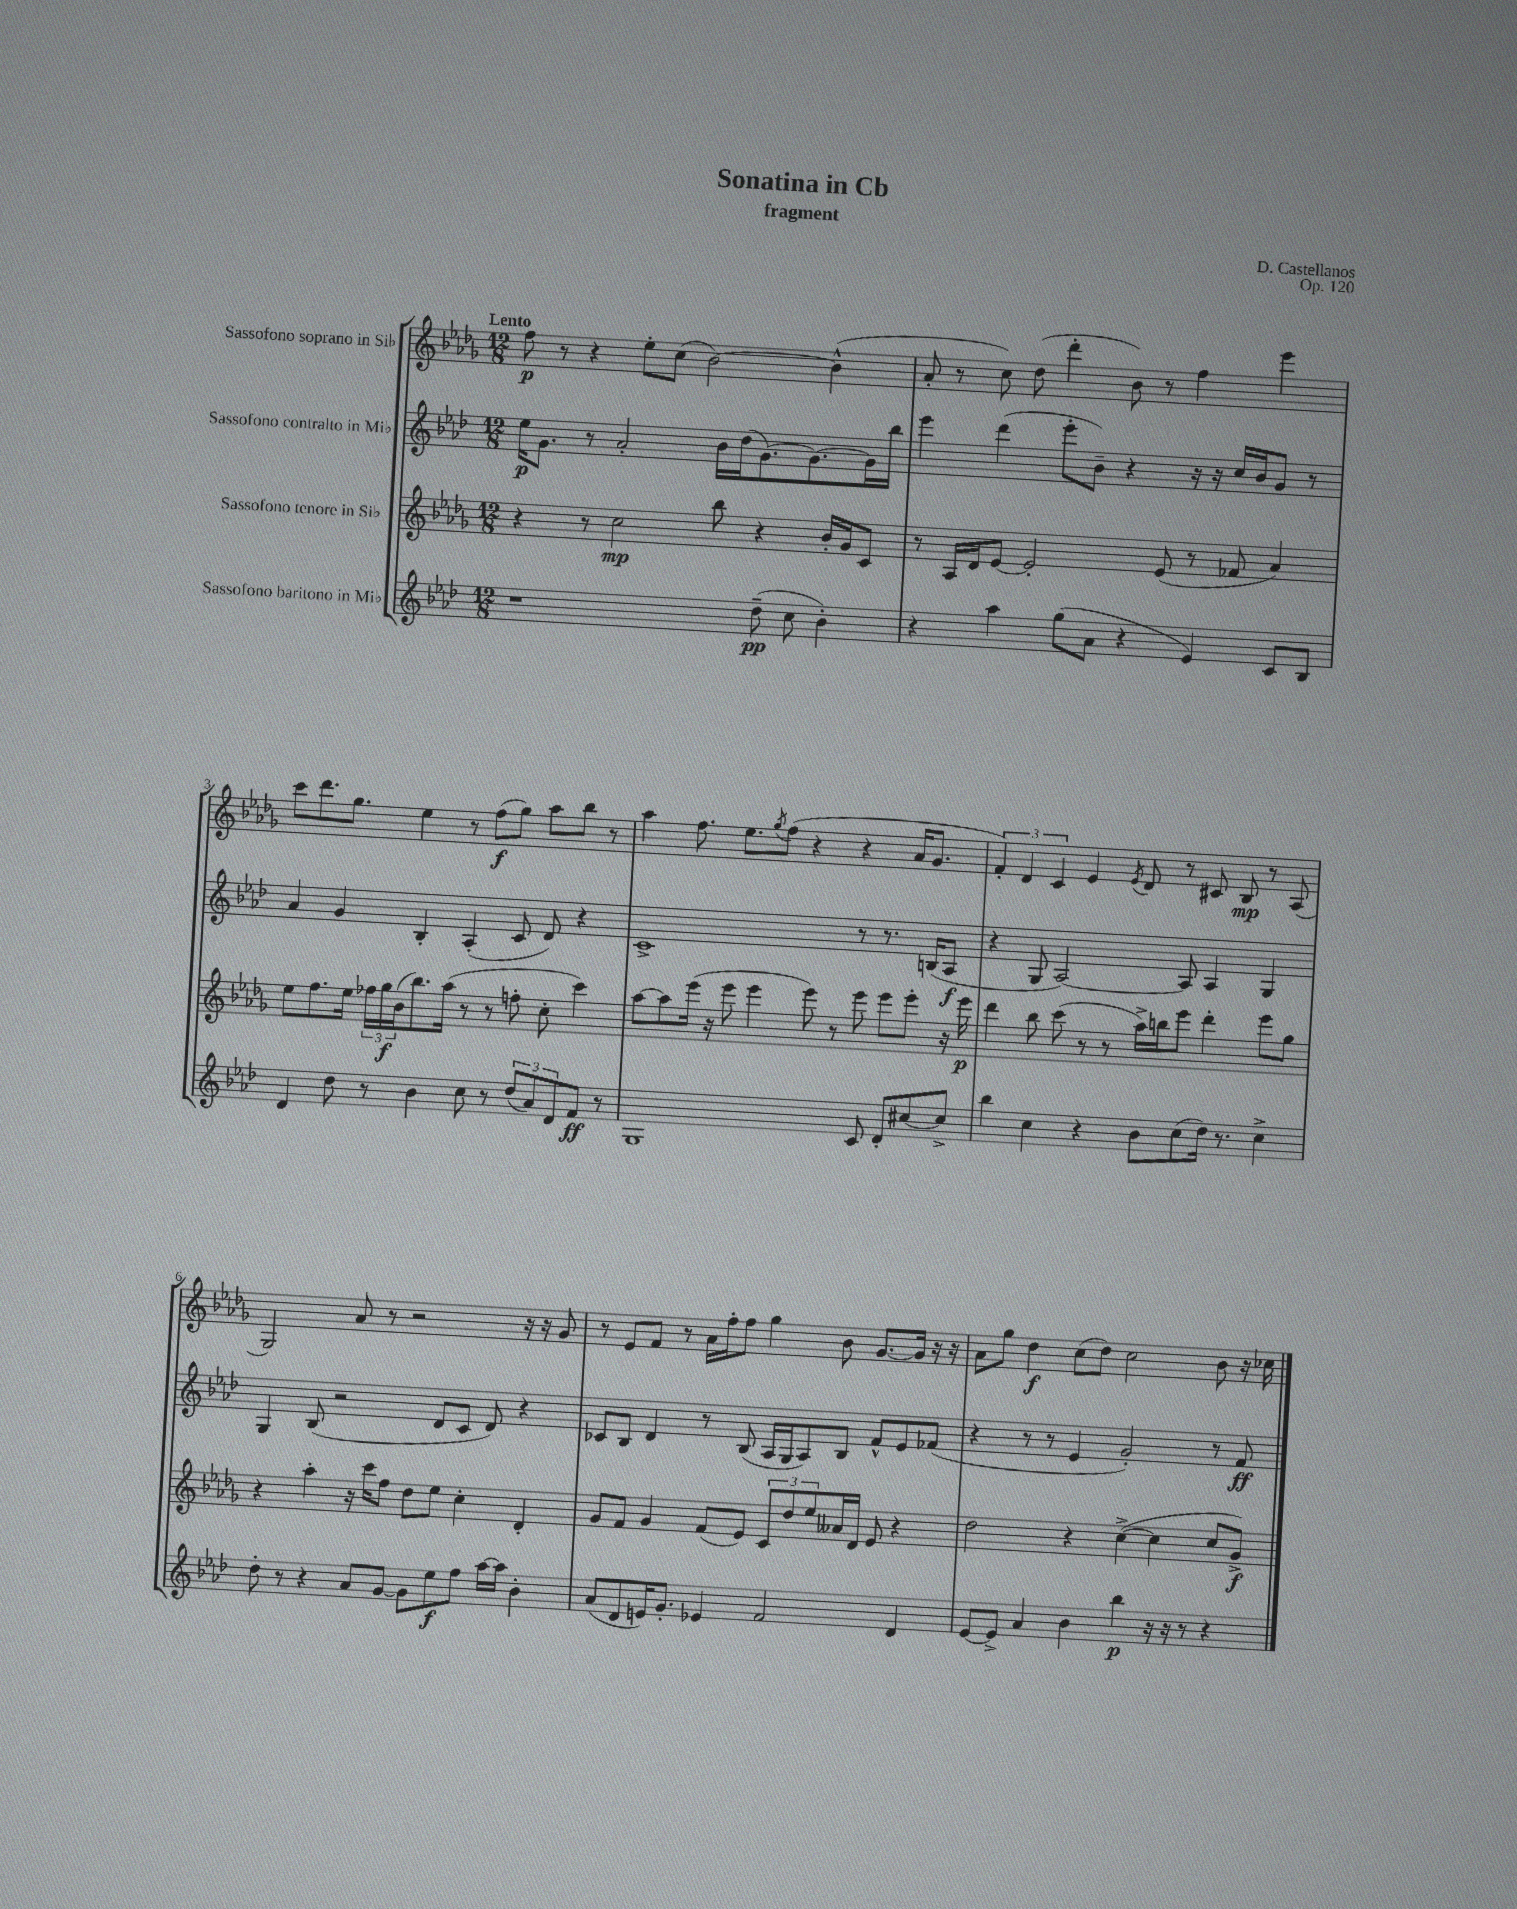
\header { title = "Sonatina in Cb" composer = "D. Castellanos" subtitle = "fragment" opus = "Op. 120" }
<<
\new StaffGroup <<
\new Staff = "s0" \with { instrumentName = "Sassofono soprano in Sib" } {
    \clef treble \key des \major \numericTimeSignature \time 12/8 \tempo "Lento"
    f''8\p r8 r4 ees''8-. c''8( bes'2~) bes'4-^( |
    aes'8-. r8 c''8) des''8( des'''4-. bes'8) r8 f''4 ees'''4 |
    c'''8 des'''8. ges''8. ees''4 r8 f''8\f( ges''8) aes''8 bes''8 r8 |
    aes''4 f''8. ees''8. \acciaccatura { ges''8 } f''8( r4 r4 aes'16 ges'8. |
    \tuplet 3/2 { f'4-.) des'4 c'4 } ees'4 \acciaccatura { ees'8 } des'8 r8 cis'8 bes8\mp r8 aes8( |
    ges2) aes'8 r8 r2 r16 r16 ges'8 |
    r8 ees'8 f'8 r8 aes'16 f''16-. f''8 ges''4 bes'8 ges'8.~ ges'16 r16 r16 |
    aes'8 ges''8 des''4\f c''8( des''8) c''2 bes'8 r16 ces''16 \bar "|." |
}
\new Staff = "s1" \with { instrumentName = "Sassofono contralto in Mib" } {
    \clef treble \key aes \major \numericTimeSignature \time 12/8
    ees''16\p g'8. r8 aes'2-. bes'16 des''16( g'8.~) g'8.~ g'16 bes''16 |
    ees'''4 des'''4( ees'''8-. bes'8--) r4 r16 r16 c''16 bes'16 g'8 r8 |
    aes'4 g'4 bes4-. aes4-.( c'8 des'8) r4 |
    c'1-> r8 r8. b16( aes8\f |
    r4 g8 aes2~) aes8 aes4 g4 |
    g4 bes8( r2 des'8 c'8 des'8) r4 |
    ces'8 bes8 des'4 r8 bes8( aes16 g16 aes8) bes8 f'8-^ ees'8 fes'8( |
    r4 r8 r8 ees'4 g'2-.) r8 f'8\ff \bar "|." |
}
\new Staff = "s2" \with { instrumentName = "Sassofono tenore in Sib" } {
    \clef treble \key des \major \numericTimeSignature \time 12/8
    r4 r8 c''2\mp bes''8 r4 bes'16-. ges'16 c'8 |
    r8 aes16 des'16 ees'8~ ees'2-. ees'8( r8 fes'8 aes'4) |
    ees''8 f''8. ees''16 \tuplet 3/2 { fes''16 ges''16\f bes'16( } bes''8.) aes''16( r8 r8 f''8-. c''8-. c'''4) |
    aes''8~ aes''8 ees'''16( r16 ees'''8 ees'''4 ees'''8) r8 ees'''8 ees'''8 ees'''8-. r16 ees'''16\p |
    des'''4 bes''8 c'''8( r8 r8 aes''16->) b''16 ees'''8 des'''4-. ees'''8 ges''8 |
    r4 aes''4-. r16 c'''16 f''8 des''8 ees''8 c''4-. des'4-. |
    ges'8 f'8 ges'4 f'8( ees'8) \tuplet 3/2 { c'8 des''8 ees''8 } aeses'16 des'16 ees'8 r4 |
    des''2 r4 c''4~->( c''4 c''8 ges'8->\f) \bar "|." |
}
\new Staff = "s3" \with { instrumentName = "Sassofono baritono in Mib" } {
    \clef treble \key aes \major \numericTimeSignature \time 12/8
    r1 des''8--\pp( c''8 bes'4-.) |
    r4 aes''4 g''8( aes'8 r4 ees'4) c'8 bes8 |
    des'4 des''8 r8 bes'4 c''8 r8 \tuplet 3/2 { des''8( aes'8) des'8 } f'8\ff r8 |
    g1 c'8 des'8-. cis''8~ cis''8-> |
    bes''4 c''4 r4 bes'8 c''8( des''16) r8. c''4-> |
    des''8-. r8 r4 aes'8 g'8~ g'8 ees''8\f f''8 aes''16~ aes''16 bes'4-. |
    aes'8( des'8 e'16) g'8.-. ees'4 f'2 des'4 |
    ees'8~ ees'8-> aes'4 bes'4 bes''4\p r16 r16 r8 r4 \bar "|." |
}
>>
>>
